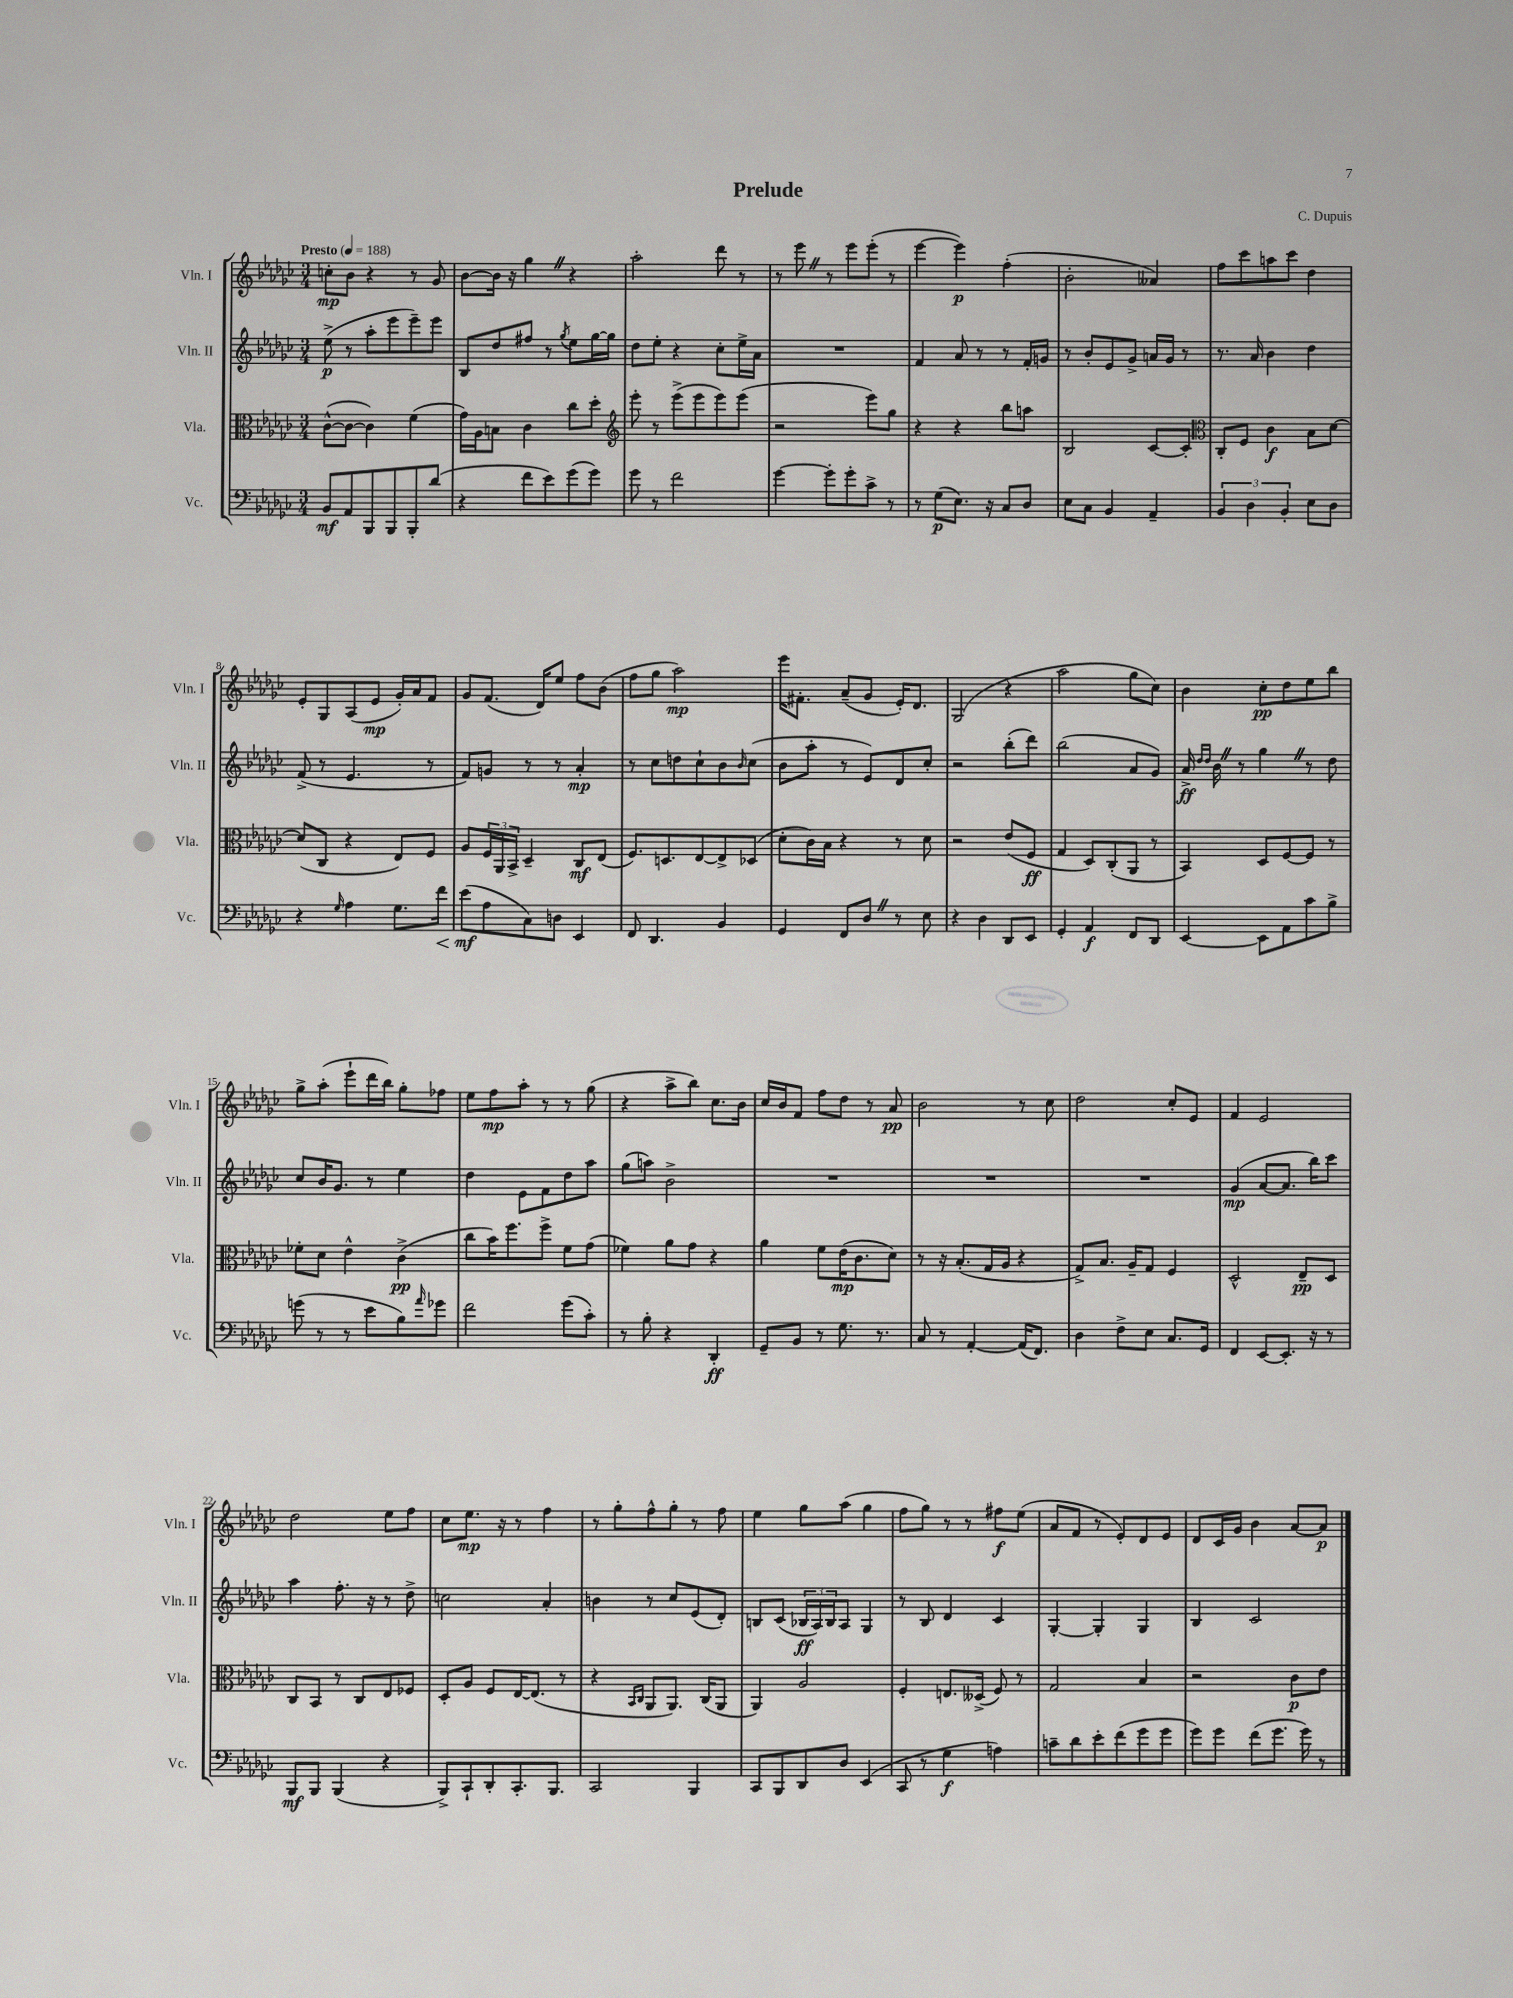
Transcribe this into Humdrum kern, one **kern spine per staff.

**kern	**kern	**kern	**kern
*staff4	*staff3	*staff2	*staff1
*clefF4	*clefC3	*clefG2	*clefG2
*k[b-e-a-d-g-c-]	*k[b-e-a-d-g-c-]	*k[b-e-a-d-g-c-]	*k[b-e-a-d-g-c-]
*M3/4	*M3/4	*M3/4	*M3/4
*MM188	*MM188	*MM188	*MM188
8BB-	([8c-^^	(8ee-^	8cc'
8AA-	8c-_	8r	8b-
8BBB-	4c-])	8aa-'	4r
8BBB-	.	8eee-	.
8BBB-'	(4f	8eee-~)	8r
(8d-	.	8eee-	8g-
=	=	=	=
4r	16g-)	8B-	[8b-
.	16A-	.	.
.	8B	8dd-	16b-]
.	.	.	16r
8f	4c-	8ff#	4gg-
8e-)	.	8r	.
.	.	8qgg-	.
(8g-	8cc-	8ee-	4r
8g-)	8dd-'	[16gg-	.
.	.	16gg-]	.
=	=	=	=
*	*clefG2	*	*
8g-	8eee-'	8dd-	2aa-'
8r	8r	8ee-'	.
2f	(8eee-^	4r	.
.	8eee-	.	.
.	8eee-)	8cc-'	8ddd-
.	(8eee-	16ee-^	8r
.	.	16a-	.
=	=	=	=
[4g-	2r	2.r	8r
.	.	.	8eee-
8g-']	.	.	8r
8g-'	.	.	8eee-
8c-^	8eee-)	.	(8eee-'
8r	8gg-	.	8r
=	=	=	=
8r	4r	4f	[4eee-
(8G-	.	.	.
8.E-)	4r	8a-	4eee-])
.	.	8r	.
16r	.	.	.
8C-	8bb-	8r	(4ff'
8D-	8aa	16f'	.
.	.	16g	.
=	=	=	=
8E-	2B-	8r	2b-'
8C-	.	8b-'	.
4BB-	.	8e-	.
.	.	8g-^	.
4AA-~	[8c-	16a	4a--)
.	.	16g-	.
.	8c-']	8r	.
=	=	=	=
*	*clefC3	*	*
6BB-	8C-'	8.r	8ff
.	8F	.	8ccc-
6D-	.	.	.
.	.	16a-	.
.	4c-	4b-	8aa
6BB-'	.	.	.
.	.	.	8ccc-
8E-	8B-	4dd-	4dd-
8D-	[8d-	.	.
=	=	=	=
4r	(8d-]	(8f^	8e-'
.	8C-	8r	8G-
16qqG-	.	.	.
4A-	4r	4.e-	(8A-
.	.	.	8e-
8.G-	8E-)	.	16g-')
.	.	.	16a-
.	8F	8r	8f
16f	.	.	.
=	=	=	=
(8e-	8A-	8f)	8g-
8A-	24F	8g	(8.f
.	24AA-	.	.
.	24BB-^	.	.
8C-)	4D-~	8r	.
.	.	.	16d-)
8D	.	8r	8ee-
4EE-	8C-	4a-'	8ff
.	(8E-	.	(8b-
=	=	=	=
8FF	8.F)	8r	8ff
4.DD-	.	8cc-	8gg-
.	8.D	.	.
.	.	8dd	2aa-)
.	[8E-	8cc-`	.
4BB-	8E-^]	8b-	.
.	.	16qqb-	.
.	(8D-	(8cc-	.
=	=	=	=
4GG-	8d-'	8b-	16eee-
.	.	.	8.f#'
.	16c-)	8aa-'	.
.	16B-	.	.
8FF	4r	8r	(8a-~
8D-	.	8e-)	8g-
8r	8r	8d-	16e-')
.	.	.	8.d-
8E-	8d-	8cc-'	.
=	=	=	=
4r	2r	2r	(2G-
4D-	.	.	.
8DD-	(8e-	(8bb-'	4r
8EE-	8F	8ddd-)	.
=	=	=	=
4GG-'	4G-	(2bb-	2aa-
4AA-	8D-)	.	.
.	(8C-'	.	.
8FF	8AA-	8a-	8gg-
8DD-	8r	8g-)	8cc-)
=	=	=	=
[4EE-	4BB-)	16a-^	4b-
.	.	16qqdd-	.
.	.	16qqdd-	.
.	.	16b-	.
.	.	8r	.
8EE-]	8D-	4gg-	8cc-'
8AA-	[8F	.	8dd-
8c-	8F]	8r	8ee-
8B-^	8r	8dd-	8bb-
=	=	=	=
(8g	8f-'	8cc-	8gg-^
8r	8d-	16b-	(8aa-'
.	.	8.g-	.
8r	4e-^^	.	8eee-`
8e-	.	8r	16ddd-
.	.	.	16bb-)
8B-)	(4c-^	4ee-	8gg-'
16qqa-	.	.	.
8g-	.	.	8ff-
=	=	=	=
2f	8cc-	4dd-	8ee-
.	16b-)	.	8ff
.	8.ff	.	.
.	.	8e-	8aa-'
.	8ff^	8f	8r
(8g-	8f	8dd-	8r
8c-')	(8g-	8aa-	(8gg-
=	=	=	=
8r	4f-)	(8gg-	4r
8B-'	.	8aa)	.
4r	8a-	2b-^	8aa-^
.	8g-	.	8bb-)
4DD-'	4r	.	8.cc-
.	.	.	16b-
=	=	=	=
8GG-~	4a-	2.r	16cc-
.	.	.	16b-
8BB-	.	.	8f
8r	8f	.	8ff
8.G-	(16e-	.	8dd-
.	8.c-	.	.
.	.	.	8r
8.r	.	.	.
.	8d-)	.	8a-
=	=	=	=
8C-	8r	2.r	2b-
8r	16r	.	.
.	(8.B-'	.	.
[4AA-'	.	.	.
.	16G-	.	.
.	16A-	.	.
(16AA-]	4r	.	8r
8.FF)	.	.	.
.	.	.	8cc-
=	=	=	=
4D-	8G-^)	2.r	2dd-
.	8.B-	.	.
8F^	.	.	.
.	16A-~	.	.
8E-	8G-	.	.
8.C-	4F	.	8cc-'
.	.	.	8e-
16GG-	.	.	.
=	=	=	=
4FF	2D-^^	(4g-	4f
[8EE-	.	[8a-	2e-
8.EE-']	.	8.a-]	.
.	8E-~	.	.
16r	.	16bb-)	.
8r	8D-	8ccc-	.
=	=	=	=
8BBB-	8C-	4aa-	2dd-
8BBB-	8BB-	.	.
(4BBB-	8r	8.ff'	.
.	8C-	.	.
.	.	16r	.
4r	8E-	8r	8ee-
.	8F-	8dd-^	8ff
=	=	=	=
8BBB-^)	8D-'	2cc	8cc-
8CC-`	8A-	.	8.ee-
8DD-'	8F	.	.
.	.	.	16r
8.CC-'	[16E-	.	8r
.	(8.E-]	.	.
.	.	4a-'	4ff
8.BBB-	.	.	.
.	8r	.	.
=	=	=	=
2CC-	4r	4b	8r
.	.	.	8gg-'
.	16qqBB-	.	.
.	16qqC-	.	.
.	8AA-	8r	8ff^^
.	8.AA-)	8cc-	8gg-'
4BBB-	.	(8e-	8r
.	(16C-	.	.
.	8AA-	8d-')	8ff
=	=	=	=
8CC-	4AA-)	8B	4ee-
8BBB-	.	(8c-	.
8DD-	2A-	24B-	8gg-
.	.	24A-)	.
.	.	24B-	.
8D-	.	8A-	(8aa-
(4EE-	.	4G-	4gg-
=	=	=	=
8CC-	4F'	8r	8ff
8r	.	8B-	8gg-)
4G-	8.E	4d-	8r
.	.	.	8r
.	(16D--^	.	.
4A)	8F)	4c-	8ff#
.	8r	.	(8ee-
=	=	=	=
8c~	2G-	[4G-'	8a-
8d-	.	.	8f
8e-'	.	4G-']	8r
(8f	.	.	8e-')
8g-	4B-	4G-	8d-
8g-	.	.	8e-
=	=	=	=
8g-)	2r	4B-	8d-
8g-	.	.	16c-
.	.	.	16g-
(8f	.	2c-	4b-
8.g-	.	.	.
.	8c-	.	[8a-
16g-)	.	.	.
8r	8e-	.	8a-]
==	==	==	==
*-	*-	*-	*-
